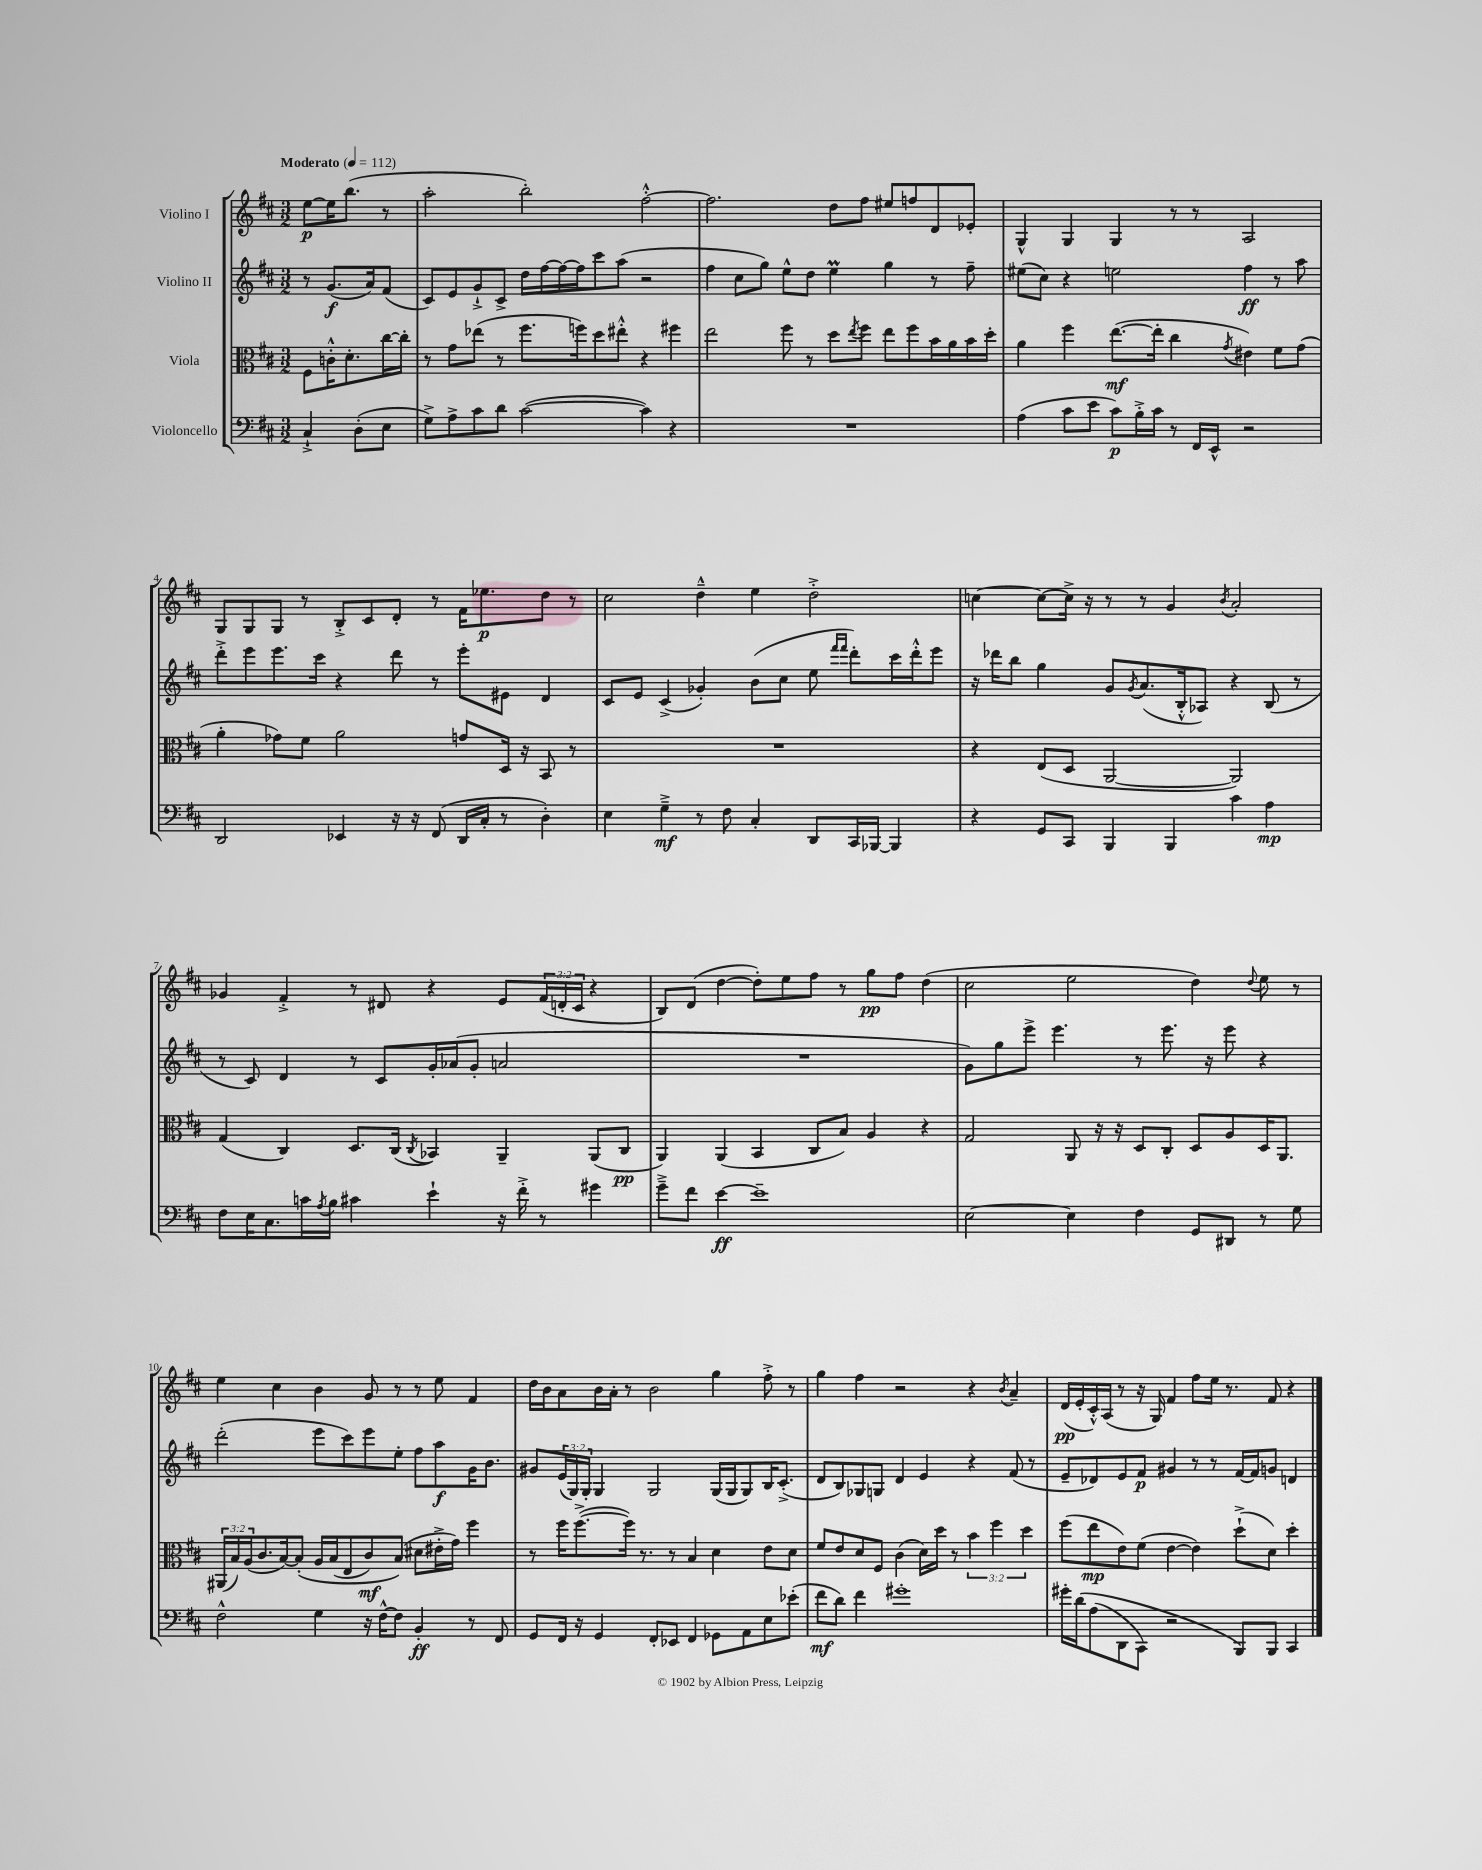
<<
\new StaffGroup <<
\new Staff = "s0" \with { instrumentName = "Violino I" } {
    \clef treble \key d \major \numericTimeSignature \time 3/2 \override Staff.TupletNumber.text = #tuplet-number::calc-fraction-text \partial 2 \tempo "Moderato" 4 = 112
    e''8~\p e''16 b''8.( r8 |
    a''2-. b''2-.) fis''2~-.-^ |
    fis''2. d''8 fis''8 eis''8 f''8 d'8 ees'8-. |
    g4-^ g4 g4 r8 r8 a2 |
    g8 g8 g8 r8 b8-.-> cis'8 d'8-. r8 fis'16 ees''8.\p d''8 r8 |
    cis''2 d''4---^ e''4 d''2-.-> |
    c''4~ c''8~ c''16-> r16 r8 r8 g'4 \acciaccatura { b'8 } a'2-. |
    ges'4 fis'4-.-> r8 dis'8 r4 e'8 \tuplet 3/2 { fis'16( d'16-. cis'16 } r4 |
    b8) d'8( d''4~ d''8-.) e''8 fis''8 r8 g''8\pp fis''8 d''4( |
    cis''2 e''2 d''4) \appoggiatura { d''8 } e''8 r8 |
    e''4 cis''4 b'4 g'8 r8 r8 e''8 fis'4 |
    d''16 b'16 a'8 b'16 a'16-. r8 b'2 g''4 fis''8-.-> r8 |
    g''4 fis''4 r2 r4 \acciaccatura { b'8 } a'4-- |
    d'16\pp( e'16-. cis'16-.-^) a16( r8 r16 g16) fis'4 fis''8 e''16 r8. fis'8 r4 \bar "|." |
}
\new Staff = "s1" \with { instrumentName = "Violino II" } {
    \clef treble \key d \major \numericTimeSignature \time 3/2 \override Staff.TupletNumber.text = #tuplet-number::calc-fraction-text \partial 2
    r8 g'8.\f( a'16) fis'8( |
    cis'8) e'8 g'8-!-> cis'8-> d''16 fis''16~ fis''16~ fis''16 cis'''8 a''8( r2 |
    fis''4 cis''8 g''8) e''8-^ d''8 e''4\prall g''4 r8 fis''8-- |
    eis''8( cis''8) r4 e''2 fis''4\ff r8 a''8 |
    d'''8-.-> e'''8 e'''8. cis'''16 r4 d'''8 r8 e'''8-. eis'8 d'4 |
    cis'8 e'8 cis'4->( ges'4-.) b'8( cis''8 e''8 \grace { fis'''16 fis'''16 } d'''8-.) cis'''16 d'''16-.-^ e'''8 |
    r16 des'''16 b''8 g''4 g'8 \acciaccatura { g'8 } a'8.( b16-.-^ aes8) r4 b8( r8 |
    r8 cis'8) d'4 r8 cis'8 g'16-. aes'16( g'8-. a'2 |
    R1. |
    g'8) g''8 e'''8-> e'''4. r8 e'''8. r16 e'''8 r4 |
    d'''2-.( e'''8 cis'''8) e'''8 e''8-. fis''8 a''8\f g'16 b'8. |
    gis'8 \tuplet 3/2 { e'16( g16) g16-. } g4 g2 g16( g16 g8) b16 cis'8.-.->( |
    d'8 b8) ges8 g8 d'4 e'4 r4 fis'8( r8 |
    e'8-- des'8) e'8 fis'8\p gis'4 r8 r8 fis'16~ fis'16 g'8 d'4 \bar "|." |
}
\new Staff = "s2" \with { instrumentName = "Viola" } {
    \clef alto \key d \major \numericTimeSignature \time 3/2 \override Staff.TupletNumber.text = #tuplet-number::calc-fraction-text \partial 2
    fis8 c'16-.-^ d'8.-. cis''16~ cis''16-. |
    r8 g'8 ees''8( r8 fis''8. f''16) d''8 eis''8-.-^ r4 fis''4 |
    e''2 fis''8 r8 d''8 \acciaccatura { e''8 } fis''8 e''8 fis''8 b'16 a'16 b'16 d''16-. |
    a'4 fis''4 e''8.~\mf( e''16-. cis''4 \acciaccatura { g'8 } eis'4) fis'8 g'8( |
    a'4-. ges'8) fis'8 a'2 g'8 d16 r16 b,8 r8 |
    R1. |
    r4 e8( d8 a,2~ a,2) |
    g4( cis4) d8. cis16( \acciaccatura { cis8 } bes,4) a,4-- a,8( cis8\pp |
    a,4) a,4( b,4 cis8 b8) a4 r4 |
    g2 a,8 r16 r16 d8 cis8-. d8 a8 d16 a,8. |
    \tuplet 3/2 { ais,16( b16) a16( } cis'8. b16~) b8-.\( a16 b16( e8 cis'8\mf) b8(\) dis'8 eis'16-.-> g'16) fis''4 |
    r8 fis''16 fis''8.~->( fis''16) r8. r8 b4 d'4 e'8 d'8 |
    fis'8 e'8 d'8 fis8 cis'4( d'16) d''16 r8 \tuplet 3/2 { b'4 fis''4 d''4 } |
    fis''8( e''8\mp e'8) fis'8( e'4~ e'4) d''8-!->( d'8) d''4-. \bar "|." |
}
\new Staff = "s3" \with { instrumentName = "Violoncello" } {
    \clef bass \key d \major \numericTimeSignature \time 3/2 \partial 2
    cis4-!-> d8-.( e8 |
    g8->) a8-> cis'8 d'8 cis'2~( cis'4) r4 |
    R1. |
    a4( cis'8 e'8 cis'8\p) b16-.-> cis'16 r8 fis,16 e,16-^ r2 |
    d,2 ees,4 r16 r16 fis,8( d,16 cis16-. r8 d4-.) |
    e4 g4--->\mf r8 fis8 cis4-. d,8 cis,16 bes,,16~ bes,,4 |
    r4 g,8 cis,8 b,,4 b,,4 cis'4 a4\mp |
    fis8 e16 cis8. c'16 \acciaccatura { a8 } b16 cis'4 e'4-! r16 fis'16-.-> r8 gis'4 |
    g'8---> fis'8 e'4~\ff e'1-- |
    e2~ e4 fis4 g,8 dis,8 r8 g8 |
    fis2-^ g4 r16 fis16~-^ fis8 b,4-.\ff r8 fis,8 |
    g,8 fis,16 r16 g,4 fis,8-. ees,8 fis,4 ges,8 a,8 e8 ees'8-.( |
    fis'8\mf d'8) fis'4 gis'1-. |
    gis'16-. d'16\( a8( d,8 cis,8) r2 b,,8\) b,,8 cis,4 \bar "|." |
}
>>
>>
